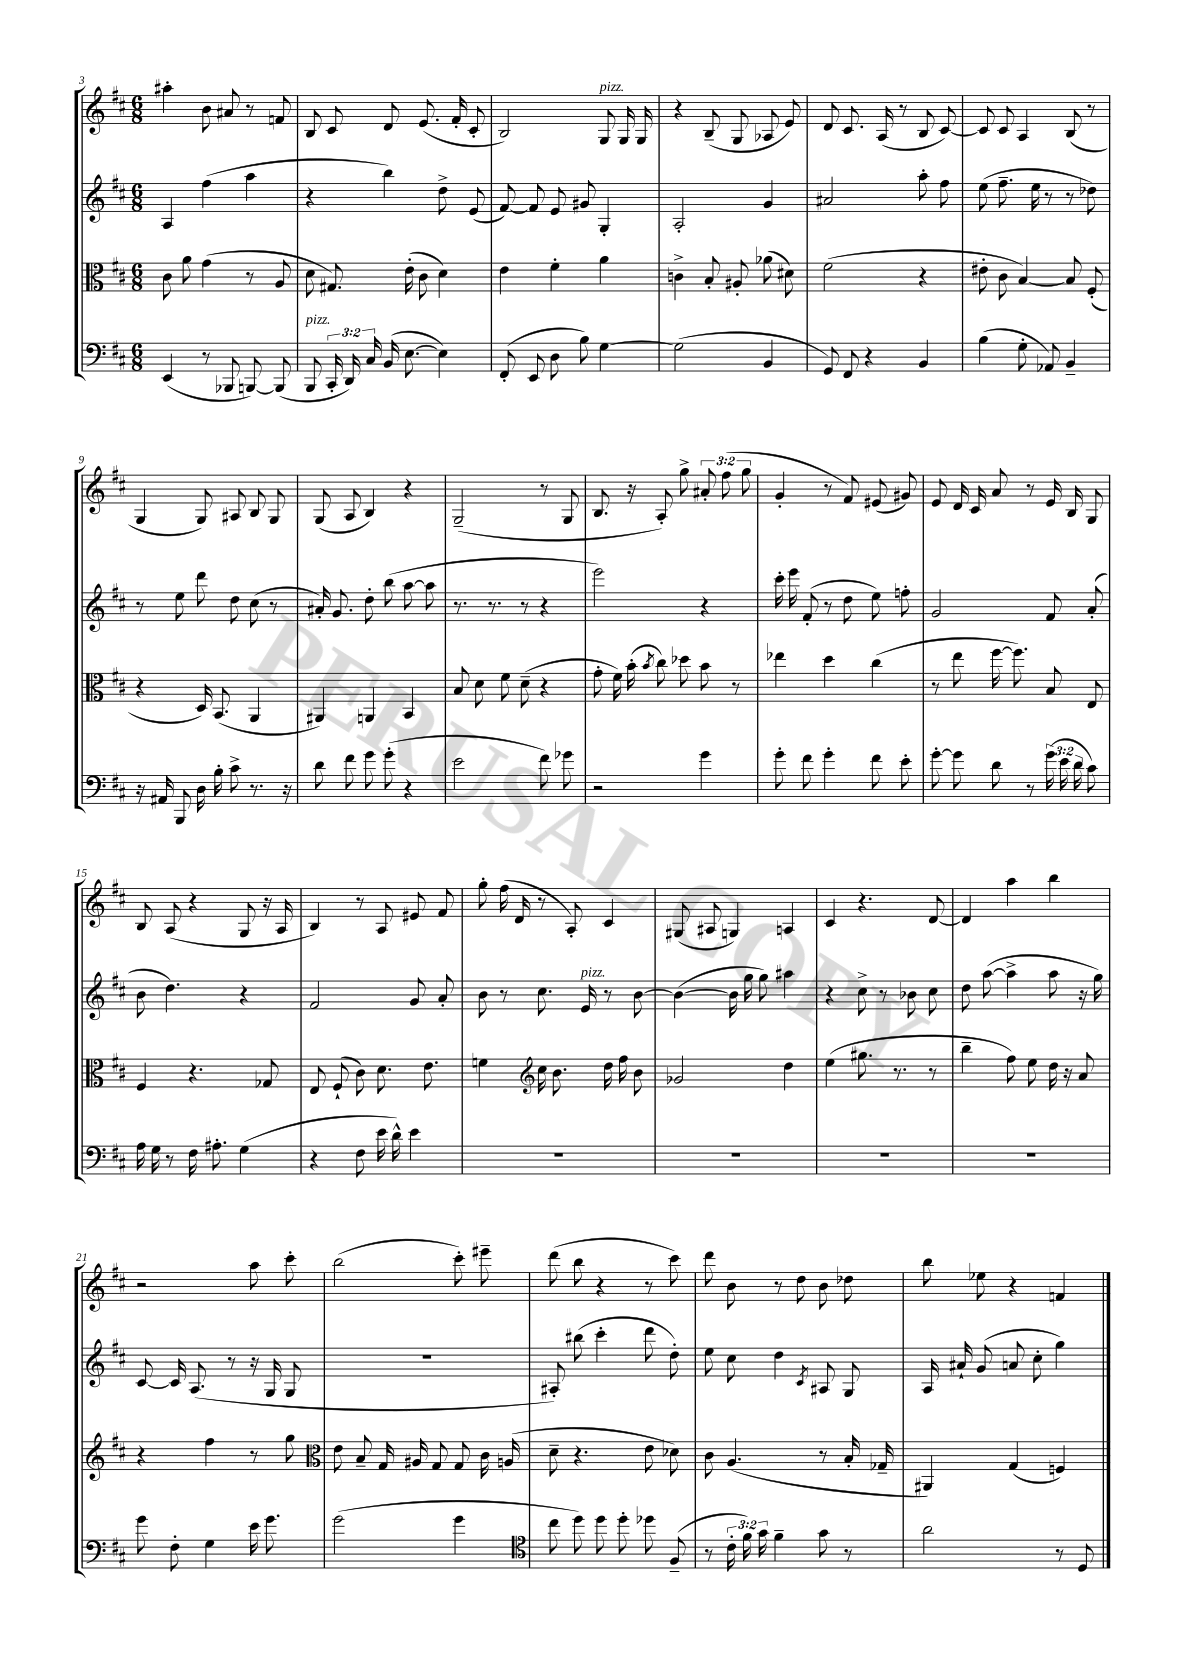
<<
\new StaffGroup <<
\new Staff = "s0" {
    \clef treble \key d \major \numericTimeSignature \time 6/8 \override Staff.TupletNumber.text = #tuplet-number::calc-fraction-text
    \autoBeamOff ais''4-. b'8 ais'8 r8 f'8 |
    b8 cis'8 d'8 e'8.( fis'16-. cis'8-. |
    b2) g8^\markup { \italic "pizz." } g16 g16 |
    r4 b8--( g8 aes8 e'8) |
    d'8 cis'8. a16( r8 b8 cis'8~) |
    cis'8 cis'8 a4 b8( r8 |
    g4 g8) ais8 b8 g8 |
    g8( a8 b4) r4 |
    g2--( r8 g8 |
    b8. r16 a8-.) g''8-> \tuplet 3/2 { ais'8-. fis''8( g''8 } |
    g'4-. r8 fis'8) eis'8( gis'8) |
    e'8 d'16 cis'16 a'8 r8 e'16 b16 g8 |
    b8 a8( r4 g8 r16 a16 |
    b4) r8 a8 eis'8 fis'8 |
    g''8-. fis''16( d'16 r8 a8-.) cis'4 |
    gis8( ais8 g4) a4 |
    cis'4 r4. d'8~ |
    d'4 a''4 b''4 |
    r2 a''8 cis'''8-. |
    b''2( cis'''8-.) eis'''8-- |
    d'''8( b''8 r4 r8 cis'''8) |
    d'''8 b'8 r8 d''8 b'8 des''8 |
    b''8 ees''8 r4 f'4 \bar "|." |
}
\new Staff = "s1" {
    \clef treble \key d \major \numericTimeSignature \time 6/8
    \autoBeamOff a4 fis''4( a''4 |
    r4 b''4) d''8-> e'8( |
    fis'8~) fis'8 e'8 gis'8 g4-. |
    a2-. g'4 |
    ais'2 a''8-. fis''8 |
    e''8( fis''8.-- e''16 r8 r8 des''8) |
    r8 e''8 d'''8 d''8 cis''8( r8 |
    ais'16-.) g'8. d''8-. b''8( a''8~ a''8 |
    r8. r8. r8 r4 |
    e'''2) r4 |
    cis'''16-. e'''16 fis'8-.( r8 d''8 e''8) f''8-. |
    g'2 fis'8 a'8-.( |
    b'8 d''4.) r4 |
    fis'2 g'8 a'8-. |
    b'8 r8 cis''8. e'16^\markup { \italic "pizz." } r8 b'8~ |
    b'4~( b'16 g''16 g''8) ais''4 |
    r4 cis''8-> r8 bes'8 cis''8 |
    d''8 a''8~( a''4-> a''8 r16 g''16) |
    cis'8~ cis'16 a8.( r8 r16 g16 g8 |
    R2. |
    ais8-.) bis''8( cis'''4-. d'''8 d''8-.) |
    e''8 cis''8 d''4 \acciaccatura { cis'8 } ais8 g8 |
    a16 ais'16-! g'8( a'8 cis''8-. g''4) \bar "|." |
}
\new Staff = "s2" {
    \clef alto \key d \major \numericTimeSignature \time 6/8
    \autoBeamOff cis'8 a'8 g'4( r8 a8 |
    d'8 gis8.) e'16-.( cis'8 d'4) |
    e'4 fis'4-. a'4 |
    c'4-> b8-. ais8-. aes'8( dis'8) |
    fis'2( r4 |
    eis'8-. cis'8 b4~) b8 fis8-.( |
    r4 d16) b,8.( a,4 |
    ais,4) a,4 b,4 |
    b8 d'8 fis'8 d'8--( r4 |
    g'8-. fis'16) b'16-.( \acciaccatura { b'8 } cis''8) des''8 b'8 r8 |
    ees''4 d''4 cis''4( |
    r8 e''8 fis''16~ fis''8.) b8 e8 |
    fis4 r4. ges8 |
    e8 fis8-!( cis'8) d'8. e'8. |
    f'4 \clef treble cis''16 b'8. d''16 fis''16 b'8 |
    ges'2 d''4 |
    e''4( gis''8. r8. r8 |
    b''4-- fis''8) e''8 d''16 r16 a'8 |
    r4 fis''4 r8 g''8 |
    \clef alto e'8 b8-- g16 ais16 g8 g8 cis'16 a16( |
    d'8-- r4. e'8 des'8) |
    cis'8 a4.( r8 b16-. ges16-- |
    ais,4) g4( f4) \bar "|." |
}
\new Staff = "s3" {
    \clef bass \key d \major \numericTimeSignature \time 6/8 \override Staff.TupletNumber.text = #tuplet-number::calc-fraction-text
    \autoBeamOff e,4( r8 bes,,8 b,,8~) b,,8( |
    b,,8^\markup { \italic "pizz." } \tuplet 3/2 { cis,16-. d,16) cis16 } b,16( e8.~ e4) |
    fis,8-.( e,8 d8 b8) g4~ |
    g2( b,4 |
    g,8) fis,8 r4 b,4 |
    b4( g8-. aes,8) b,4-- |
    r16 ais,16 b,,8 d16 b16-. cis'8-> r8. r16 |
    d'8 fis'8 g'8 g'8-.( r4 |
    e'2 fis'8) ges'8 |
    r2 g'4 |
    g'8-. fis'8 g'4-. fis'8 e'8-. |
    g'8~-. g'8 d'8 r8 \tuplet 3/2 { g'16( e'16 d'16 } cis'8) |
    a16 g16 r8 fis16 ais8.-. g4( |
    r4 fis8 e'16 d'16-^) e'4 |
    R2. |
    R2. |
    R2. |
    R2. |
    g'8 fis8-. g4 e'16 g'8. |
    g'2( g'4 |
    \clef tenor cis''8 d''8) d''8 d''8-. des''8 fis8--( |
    r8 \tuplet 3/2 { cis'16-. fis'16) g'16 } fis'4-- g'8 r8 |
    a'2 r8 d8 \bar "|." |
}
>>
>>
\layout { \context { \Score currentBarNumber = #3 } }
